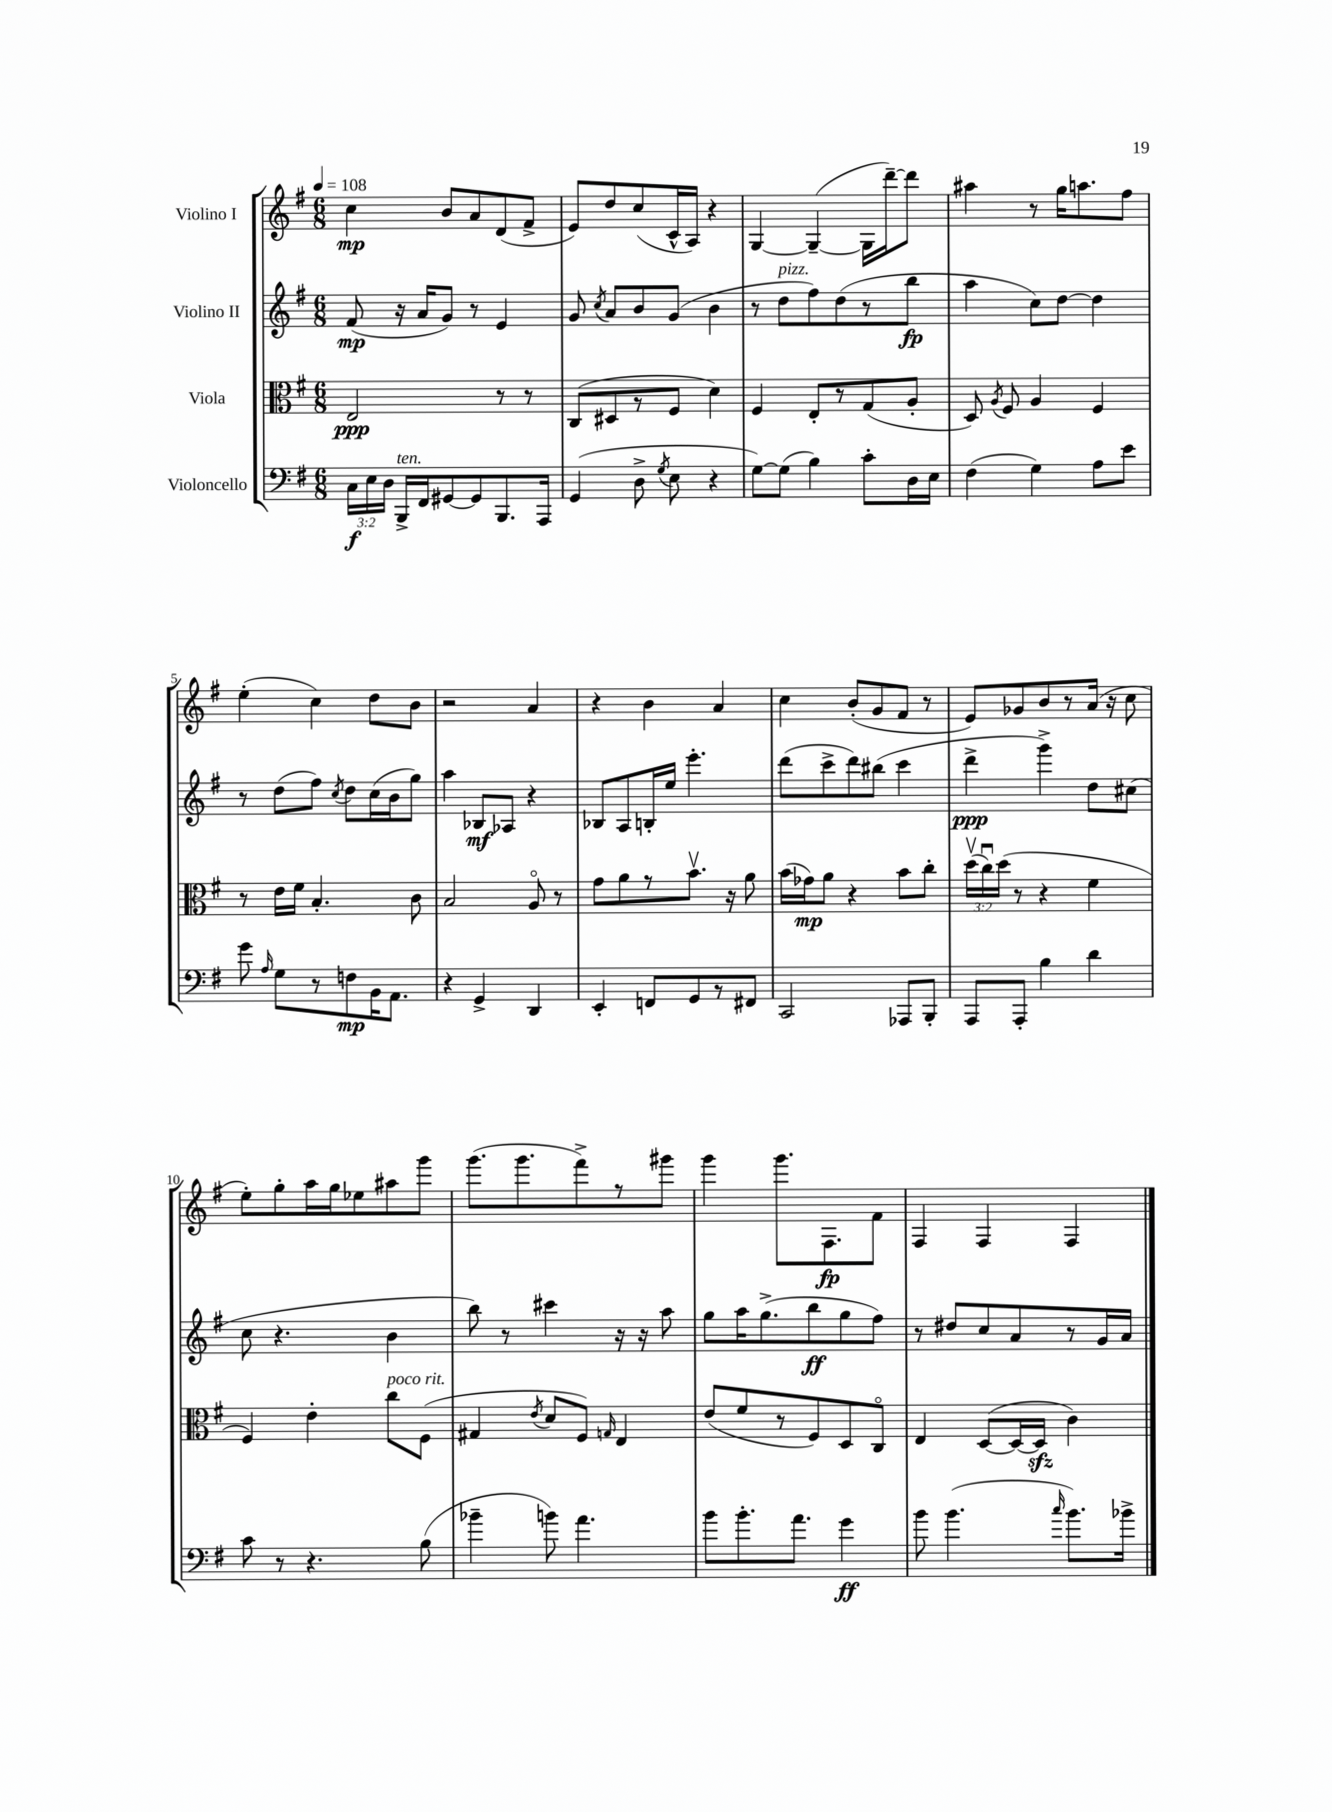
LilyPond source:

<<
\new StaffGroup <<
\new Staff = "s0" \with { instrumentName = "Violino I" } {
    \clef treble \key g \major \numericTimeSignature \time 6/8 \tempo 4 = 108
    \autoBeamOff c''4\mp b'8[ a'8 d'8( fis'8]-> |
    e'8[) d''8 c''8( c'16-^ a16]) r4 |
    g4~ g4~--( g16[ d'''16~--) d'''8] |
    ais''4 r8 g''16[ a''8. fis''8] |
    e''4-.( c''4) d''8[ b'8] |
    r2 a'4 |
    r4 b'4 a'4 |
    c''4 b'8[-.( g'8 fis'8] r8 |
    e'8[) ges'8 b'8 r8 a'16]( r16 c''8 |
    e''8[-.) g''8-. a''16 g''16 ees''8 ais''8 g'''8] |
    g'''8.[( g'''8. fis'''8->) r8 gis'''8] |
    g'''4 g'''8.[ fis8.\fp fis'8] |
    fis4 fis4 fis4 \bar "|." |
}
\new Staff = "s1" \with { instrumentName = "Violino II" } {
    \clef treble \key g \major \numericTimeSignature \time 6/8
    \autoBeamOff fis'8\mp( r16 a'16[ g'8]) r8 e'4 |
    g'8 \acciaccatura { c''8 } a'8[ b'8 g'8]( b'4 |
    r8 d''8[^\markup { \italic "pizz." } fis''8) d''8( r8 b''8]\fp |
    a''4 c''8[) d''8]~ d''4 |
    r8 d''8[( fis''8]) \acciaccatura { c''8 } d''8[ c''16( b'16 g''8]) |
    a''4 bes8[\mf aes8] r4 |
    bes8[ a8 b16-. e''16] e'''4.-. |
    d'''8[( c'''8-> d'''8) bis''8]( c'''4 |
    d'''4->\ppp g'''4->) d''8[ cis''8]( |
    c''8 r4. b'4 |
    b''8) r8 cis'''4 r16 r16 a''8 |
    g''8[ a''16 g''8.->( b''8\ff g''8 fis''8]) |
    r8 dis''8[ c''8 a'8 r8 g'16 a'16] \bar "|." |
}
\new Staff = "s2" \with { instrumentName = "Viola" } {
    \clef alto \key g \major \numericTimeSignature \time 6/8 \override Staff.TupletNumber.text = #tuplet-number::calc-fraction-text
    \autoBeamOff e2\ppp r8 r8 |
    c8[( dis8 r8 fis8] d'4) |
    fis4 e8[-. r8 g8( a8]-. |
    d8) \acciaccatura { a8 } fis8 a4 fis4 |
    r8 e'16[ fis'16] b4.-. c'8 |
    b2 a8\flageolet r8 |
    g'8[ a'8 r8 b'8.]\upbow r16 a'8 |
    b'16[( ges'16\mp) a'8] r4 b'8[ c''8]-. |
    \tuplet 3/2 { d''16[\upbow( c''16\downbow) d''16]( } r8 r4 fis'4 |
    fis4) e'4-. c''8[^\markup { \italic "poco rit." } fis8]( |
    gis4 \acciaccatura { e'8 } d'8[ fis8]) \grace { g16 } e4 |
    e'8[( fis'8 r8 fis8) d8 c8]\flageolet |
    e4 d8[~( d16~ d16]\sfz c'4) \bar "|." |
}
\new Staff = "s3" \with { instrumentName = "Violoncello" } {
    \clef bass \key g \major \numericTimeSignature \time 6/8 \override Staff.TupletNumber.text = #tuplet-number::calc-fraction-text
    \autoBeamOff \tuplet 3/2 { c16[\f e16 d16] } b,,16[->^\markup { \italic "ten." } fis,16 gis,8~ gis,8 b,,8. a,,16] |
    g,4( d8-> \acciaccatura { g8 } e8 r4 |
    g8[~) g8]( b4) c'8[-. d16 e16] |
    fis4( g4) a8[ e'8] |
    g'8 \grace { a16 } g8[ r8 f8\mp b,16 a,8.] |
    r4 g,4-> d,4 |
    e,4-. f,8[ g,8 r8 fis,8] |
    c,2 aes,,8[ b,,8]-. |
    a,,8[ a,,8]-. b4 d'4 |
    c'8 r8 r4. b8( |
    bes'4-- b'8) a'4. |
    b'8[ b'8.-. a'8.] g'4\ff |
    b'8 b'4.( \grace { c''16 } b'8.[) bes'16]-> \bar "|." |
}
>>
>>
